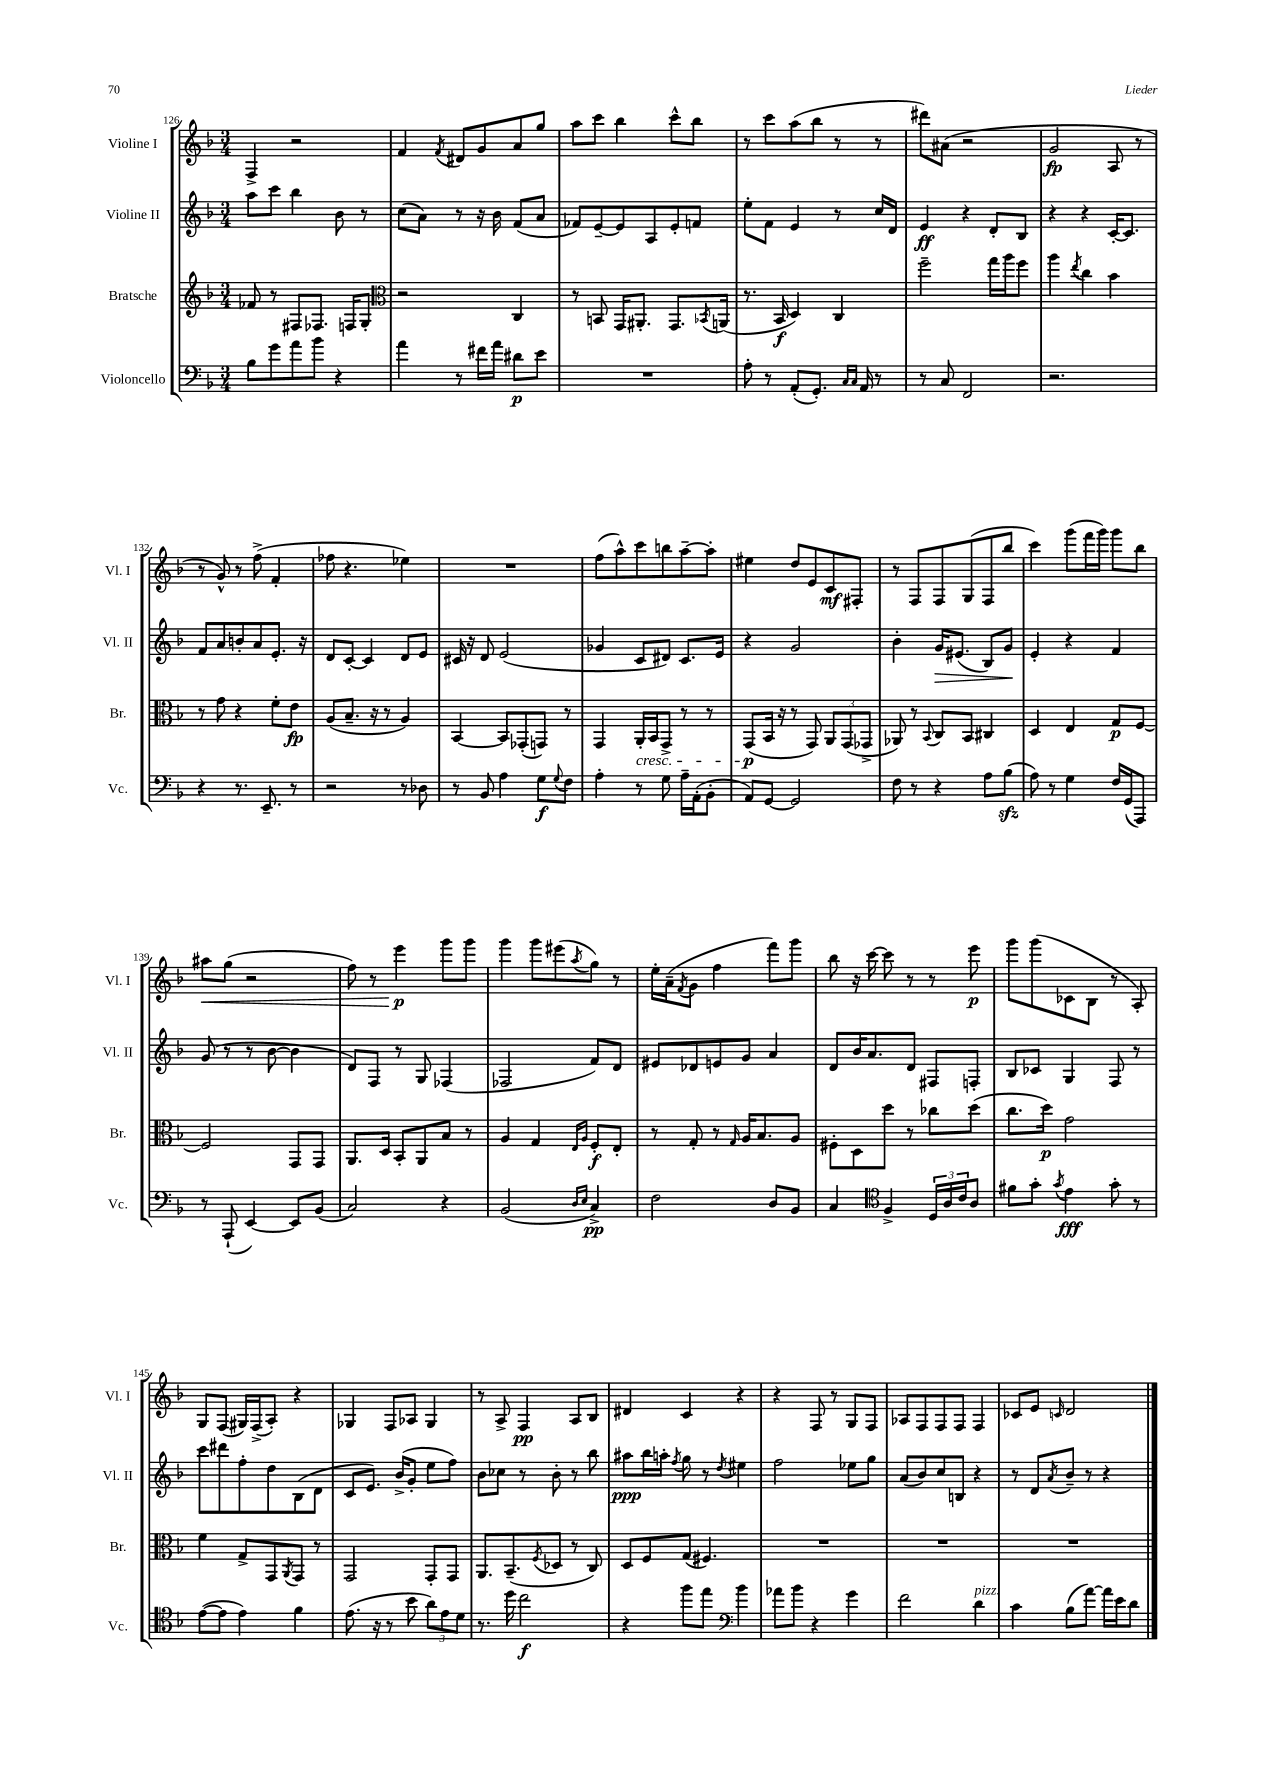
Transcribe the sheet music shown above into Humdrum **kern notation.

**kern	**kern	**kern	**kern
*staff4	*staff3	*staff2	*staff1
*clefF4	*clefG2	*clefG2	*clefG2
*k[b-]	*k[b-]	*k[b-]	*k[b-]
*M3/4	*M3/4	*M3/4	*M3/4
8B-	8f-	8aa	4F^
8g	8r	8ccc	.
8a	8F#	4bb-	2r
8b-	8.F-	.	.
4r	.	8b-	.
.	16F	.	.
.	8G'	8r	.
=	=	=	=
*	*clefC3	*	*
4a	2r	(8cc	4f
.	.	8a)	.
.	.	.	8qf
8r	.	8r	8d#
16f#	.	16r	8g
16a	.	16b-	.
8d#	4C	(8f	8a
8e	.	8a	8gg
=	=	=	=
2.r	8r	8f-)	8aa
.	8BB	[8e~	8ccc
.	16GG	8e]	4bb-
.	8.AA#'	.	.
.	.	8A	.
.	8.GG	8e'	8ccc^^
.	.	8f	8bb-
.	8qBB-	.	.
.	(16AA	.	.
=	=	=	=
8A'	8.r	8ee'	8r
8r	.	8f	8ccc
.	16BB-	.	.
(8AA'	4D)	4e	(8aa
8.GG')	.	.	8bb-
.	4C	8r	8r
16qqC	.	.	.
16qqC	.	.	.
16AA	.	.	.
8r	.	16cc	8r
.	.	16d	.
=	=	=	=
8r	2ff~	4e	8ddd#)
8C	.	.	(8a#
2FF	.	4r	2r
.	16gg	8d'	.
.	16aa	.	.
.	8ff	8B-	.
=	=	=	=
2.r	4aa	4r	2g
.	8qee	.	.
.	4cc	4r	.
.	4b-	[16c'	8A
.	.	8.c]	.
.	.	.	8r
=	=	=	=
4r	8r	8f	8r
.	8g	8a	8g^^)
8.r	4r	8b'	8r
.	.	8a	(8ff^
8.EE~	.	.	.
.	8f'	8.e'	4f'
8r	8e	.	.
.	.	16r	.
=	=	=	=
2r	(8A	8d	8ff-
.	8.B-~	[8c'	4.r
.	.	4c]	.
.	16r	.	.
.	8r	.	.
8r	4A)	8d	4ee-)
8D-	.	8e	.
=	=	=	=
8r	[4BB-	16c#	2.r
.	.	16r	.
8BB-	.	8d	.
4A	8BB-]	(2e	.
.	(8GG-'	.	.
8G	8GG)	.	.
8qqG	.	.	.
8F	8r	.	.
=	=	=	=
4A'	4GG	4g-	(8ff
.	.	.	8aa^^)
8r	16AA'	8c	8ccc
.	16BB-	.	.
8G	8GG^	8d#)	8bb
16A~	8r	8.c	[8aa~
(16AA'	.	.	.
8BB-'	8r	.	8aa']
.	.	16e	.
=	=	=	=
8AA)	(8GG	4r	4ee#
[8GG	16BB-	.	.
.	16r	.	.
2GG]	8r	2g	8dd
.	8GG)	.	8e
.	12AA	.	8c
.	(12GG	.	.
.	.	.	8F#'
.	12GG-^	.	.
=	=	=	=
8F	8AA-)	4b-'	8r
8r	8r	.	8F
.	8qqBB-	.	.
4r	8C	16g	8F
.	.	(8.e#	.
.	8BB-	.	(8G
8A	4C#	8B-)	8F
(8B-	.	8g	8bb-
=	=	=	=
8A)	4D	4e'	4ccc)
8r	.	.	.
4G	4E	4r	(8ggg
.	.	.	16fff
.	.	.	16ggg)
16F	8G	4f	8ggg
(16GG	.	.	.
8AAA)	[8F	.	8bb-
=	=	=	=
8r	2F]	(8g	8aa#
(8AAA`	.	8r	(8gg
[4EE)	.	8r	2r
.	.	[8b-	.
8EE]	8GG	4b-]	.
(8BB-	8GG	.	.
=	=	=	=
2C)	8.AA	8d)	8ff)
.	.	8F	8r
.	16D	.	.
.	8BB-'	8r	4eee
.	8AA	8G	.
4r	8B-	(4F-	8ggg
.	8r	.	8ggg
=	=	=	=
(2BB-	4A	2F-	4ggg
.	4G	.	8ggg
.	.	.	(8eee#
16qqD	16qqE	.	.
16qqE	16qqA	.	8qaa
4C^)	8F'	8f)	8gg)
.	8E'	8d	8r
=	=	=	=
2F	8r	8e#	16ee'
.	.	.	(16a~
.	.	.	8qf
.	8G'	8d-	8g
.	8r	8e	4ff
.	16qqG	.	.
.	16A	8g	.
.	8.B-	.	.
8D	.	4a	8fff)
8BB-	8A	.	8ggg
=	=	=	=
4C	8F#'	8d	8bb-
.	8D	16b-	16r
.	.	8.a	[16ccc
*clefC4	*	*	*
4F^	8dd	.	8ccc]
.	8r	8d	8r
24D	8cc-	8F#	8r
24A	.	.	.
24c	.	.	.
8A	(8dd	8F'	8eee
=	=	=	=
8f#	8.cc	8B-	8ggg
8g'	.	8c-	(8ggg
.	16dd)	.	.
8qg	.	.	.
4e	2g	4G	8c-
.	.	.	8B-
8g'	.	8F	8r
8r	.	8r	8A')
=	=	=	=
([8e	4f	8ccc	8G
8e]	.	8ddd#	(8F
4e)	8G^	8ff'	16G#)
.	.	.	(16F^
.	8GG	8dd	8A')
.	8qAA	.	.
4f	8GG	(8B-	4r
.	8r	8d	.
=	=	=	=
(8.e	2GG	8c	4G-
.	.	8.e)	.
16r	.	.	.
8r	.	.	8F
.	.	(16b-^	.
8b-	.	8g'	8A-
12a)	8GG'	8ee	4G-
12e	.	.	.
.	8GG	8ff)	.
12d	.	.	.
=	=	=	=
8.r	8.AA	8b-	8r
.	.	8cc-	8A^
16dd	(8.BB-~	.	.
2cc	.	8r	4F
.	8qF	.	.
.	8D-	8b-'	.
.	8r	8r	8A
.	8C)	8bb-	8B-
=	=	=	=
4r	8D	8aa#	4d#
.	8F	16bb-	.
.	.	16aa'	.
.	.	8qff	.
8ff	(8G	8gg	4c
8ee	4.F#)	8r	.
*clefF4	*	*	*
.	.	8qdd	.
4b-	.	4ee#	4r
=	=	=	=
8a-	2.r	2ff	4r
8b-	.	.	.
4r	.	.	8F
.	.	.	8r
4g	.	8ee-	8G
.	.	8gg	8F
=	=	=	=
2f	2.r	(8a	8A-
.	.	8b-)	8F
.	.	8cc	8F
.	.	8B	8F
4d	.	4r	4F
=	=	=	=
4c	2.r	8r	8c-
.	.	8d	8e
.	.	8qa	16qqc
(8B-	.	8b-~	2d
[8a)	.	8r	.
16a]	.	4r	.
16e	.	.	.
8d	.	.	.
==	==	==	==
*-	*-	*-	*-
